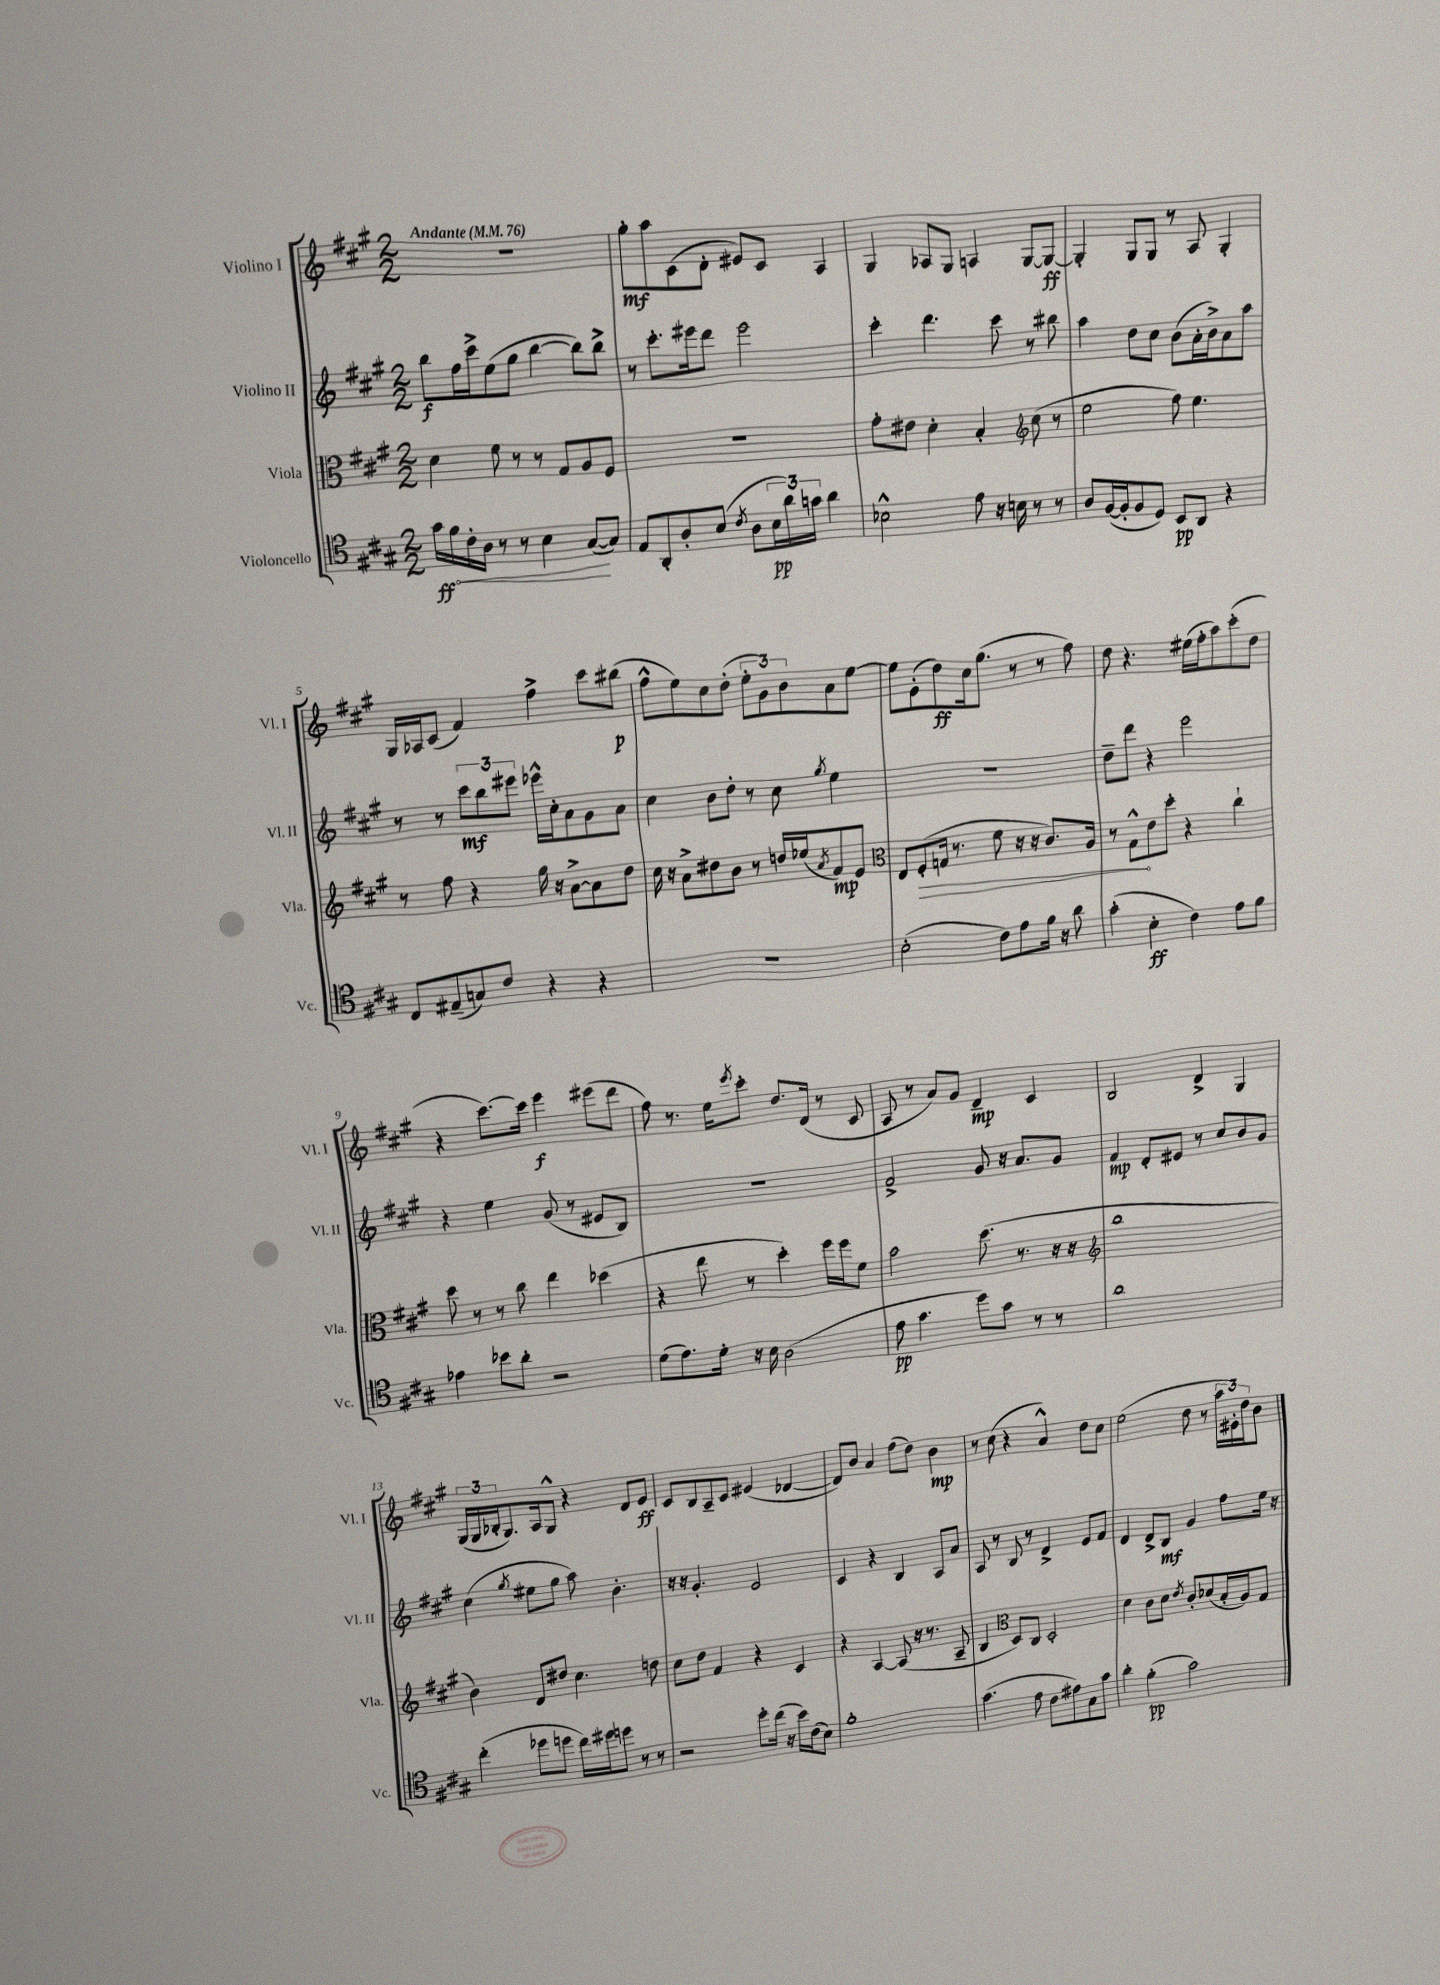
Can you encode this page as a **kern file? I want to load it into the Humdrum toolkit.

**kern	**kern	**kern	**kern
*staff4	*staff3	*staff2	*staff1
*clefC4	*clefC3	*clefG2	*clefG2
*k[f#c#g#]	*k[f#c#g#]	*k[f#c#g#]	*k[f#c#g#]
*M2/2	*M2/2	*M2/2	*M2/2
*MM76	*MM76	*MM76	*MM76
16g#	4d	8bb	1r
16f#	.	.	.
16c#'	.	16ff#	.
16A	.	16ccc#^	.
8r	8f#	(8ee	.
8r	8r	8gg#	.
4B	8r	[4bb	.
.	8G#	.	.
([8G#	8A	8bb])	.
8G#])	8F#	8bb^	.
=	=	=	=
8E	1r	8r	8gg#'
8AA'	.	8.ccc#'	8aa
8A'	.	.	(8c#
.	.	16eee#	.
(8B	.	8ddd	8d'
8qc#	.	.	.
8A	.	2eee#	8e#)
24B	.	.	8c#
24a)	.	.	.
24g	.	.	.
4a	.	.	4A
=	=	=	=
2B-^^	8g#'	4ccc#'	4G#
.	8e#	.	.
.	4d'	4.ddd	8A-
.	.	.	8G#
8e	4B'	.	4A
16r	.	8ccc#	.
16B	.	.	.
*	*clefG2	*	*
8r	(8cc#	8r	[8G#
8r	8r	8bb#	8G#_
=	=	=	=
8A	2ee	4aa	4G#']
([16F#	.	.	.
16F#']	.	.	.
8F#	.	8dd	8G#
8D)	.	8cc#	8G#
8BB	8ff#)	(8b	8r
8AA	4.ee	16a'	8A
.	.	16b^)	.
4r	.	8a	4G#'
.	.	8aa	.
=	=	=	=
8C#	8r	8r	16G#
.	.	.	16A-
(8E#~	8ff#	8r	(8c#
8G)	4r	12ccc#	4f#)
.	.	12bb	.
8c#	.	.	.
.	.	12eee#	.
4r	16gg#	16eee-^^	4ff#^
.	16r	16cc#'	.
.	[8a^	8a	.
4r	8a]	8g#	8ccc#
.	8dd	8a	(8bb#
=	=	=	=
1r	16cc#	4cc#	8ff#^^
.	16r	.	.
.	8a^	.	8ee)
.	8dd#	8b	8cc#
.	8b	8dd'	(8dd'
.	8r	8r	12ee'
.	.	.	12g#)
.	16dd	8cc#	.
.	.	.	12b
.	(16ee-	.	.
.	8qa	8qgg#	.
.	8f#)	4ee	8a
.	8e	.	[8ee
=	=	=	=
*	*clefC3	*	*
(2B'	8E	1r	8ee]
.	(8F#'	.	(8e'
.	16G	.	8dd)
.	8.r	.	.
.	.	.	16cc#
.	.	.	(8.gg#
8c#)	8f#	.	.
8e	16r	.	8r
.	16r	.	.
16f#	8.c#)	.	8r
16r	.	.	.
8a	.	.	8ff#)
.	16A	.	.
=	=	=	=
(4g#'	8r	8dd~	8dd
.	8G#^^	8ddd	4.r
4B'	8e	4r	.
.	8dd'	.	.
4c#)	4r	2eee	(16ee#
.	.	.	16ff#'
.	.	.	8aa)
8e	4cc#`	.	(8ccc#'
8f#	.	.	8dd
=	=	=	=
4e-	8dd	4r	4r
.	8r	.	.
8b-	8r	4ee	[8.ccc#)
8a'	8cc#	.	.
.	.	.	16ccc#]
2r	4ee	(8g#	4eee
.	.	8r	.
.	(4dd-	8e#	(8eee#
.	.	8B)	8ddd
=	=	=	=
(8d	4r	1r	8ff#)
8.e)	.	.	8.r
.	8ee	.	.
16d'	.	.	16ee
.	.	.	8qeee
16r	8r	.	8ccc#'
16B	.	.	.
(2A	4dd')	.	8.dd
.	.	.	(16d
.	16ff#	.	8r
.	16ff#	.	.
.	8f#	.	8c#
=	=	=	=
8e	2b	2f#^	8A
4.g#	.	.	8r
.	.	.	8a)
.	.	.	8g#
8dd)	(8.dd	8g#	4d~
8g#	.	16r	.
.	8.r	8.a	.
8r	.	.	4c#
8r	16r	8g#	.
.	16r	.	.
=	=	=	=
*	*clefG2	*	*
1a	1bb	4f#	2B
.	.	8d'	.
.	.	8e#	.
.	.	8r	4d^
.	.	8cc#	.
.	.	8b	4G#
.	.	8g#	.
=	=	=	=
(4cc#'	4b)	(4cc#	(24G#
.	.	.	24G#
.	.	.	24B-'
.	.	.	8.G#)
.	.	8qgg#	.
8dd-	8d	8ee#	.
.	.	.	16A
8dd	8dd#	8gg#	8G#^^
16cc#)	4.cc#	8aa)	4r
16dd#	.	.	.
8dd	.	4.b'	.
8r	.	.	8d
8r	8dd	.	8e
=	=	=	=
2r	8cc#	16r	8c#
.	.	16r	.
.	8dd	4.g#'	8B
.	4f#	.	8A~
.	.	.	8c#
8dd'	4r	2e	(4e#
(16cc#	.	.	.
16r	.	.	.
16b)	4c#	.	[4d-
(16c#	.	.	.
8B)	.	.	.
=	=	=	=
1f#'	4r	4c#	8d-])
.	.	.	8b
.	[4A	4r	4a
.	(8A]	4B	(8ff#
.	16r	.	8dd)
.	8.r	.	.
.	.	8A	4b
.	8A~	8a	.
=	=	=	=
(4.g#	4B	8A	8r
.	.	8r	(8cc#
*	*clefC3	*	*
.	8D)	8B	4r
8e	8C#	8r	.
8c#	2D'	4d^	4a^^)
8e#)	.	.	.
8G#	.	8e	8dd
8g#	.	8f#	8cc#
=	=	=	=
4a'	4d	4d	(2ee
(4f#'	8c#	8d^	.
.	8d	8B	.
.	8qe	.	.
2g#)	8c#'	4g#	8dd
.	(8d-	.	8r
.	16B'	8ff#	24aa
.	.	.	24e#')
.	16A)	.	.
.	.	.	24dd
.	8G#	16ee	8b
.	.	16r	.
==	==	==	==
*-	*-	*-	*-
